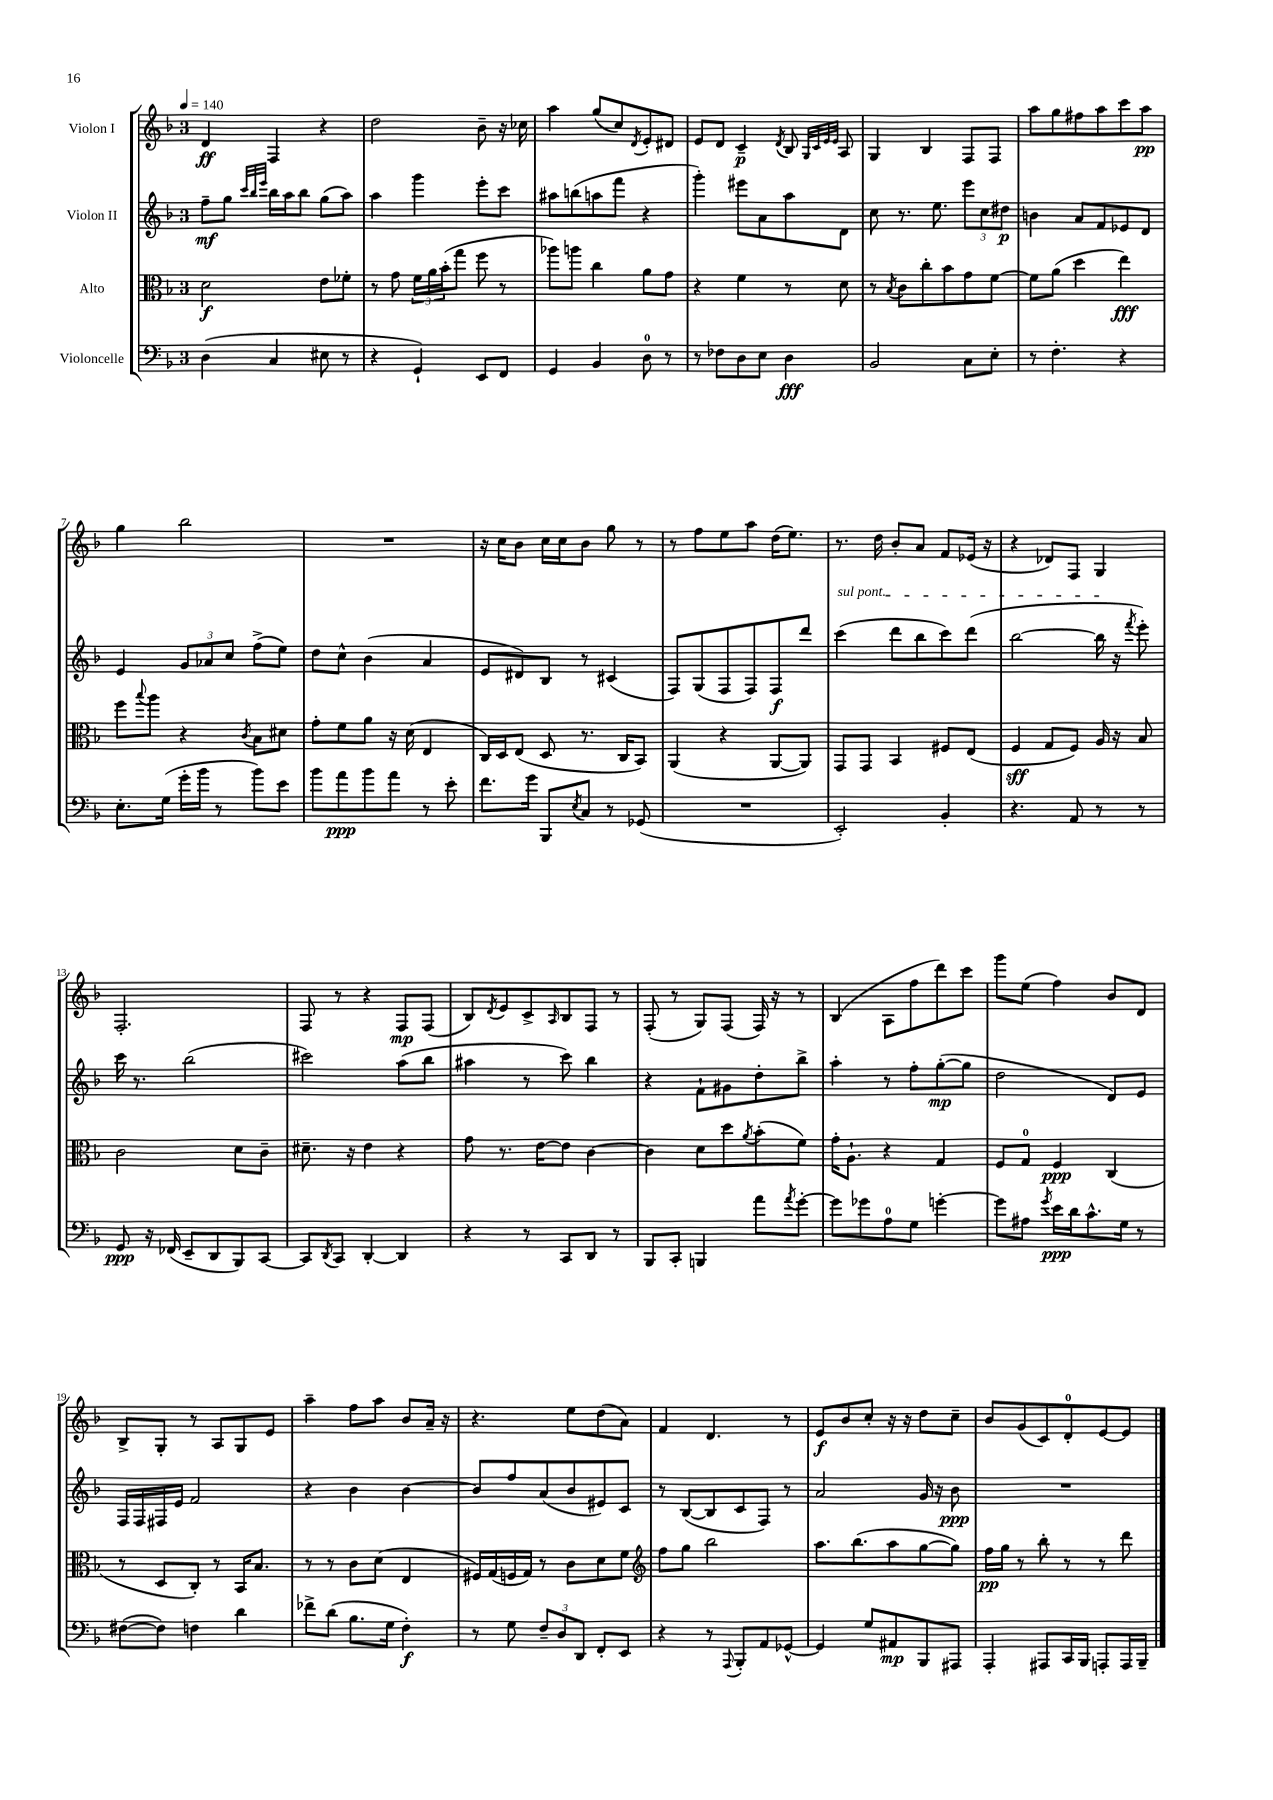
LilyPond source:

<<
\new StaffGroup <<
\new Staff = "s0" \with { instrumentName = "Violon I" } {
    \clef treble \key f \major \once \override Staff.TimeSignature.style = #'single-digit \time 3/4 \tempo 4 = 140
    d'4\ff f4 r4 |
    d''2 bes'8-- r16 ces''16 |
    a''4 g''8( c''8) \acciaccatura { d'8 } e'8-. dis'8 |
    e'8 d'8 c'4--\p \acciaccatura { d'8 } bes8 \grace { g32 c'32 e'32 e'32 } a8 |
    g4 bes4 f8 f8 |
    a''8 g''8 fis''8 a''8 c'''8 a''8\pp |
    g''4 bes''2 |
    R2. |
    r16 c''16 bes'8 c''16 c''16 bes'8 g''8 r8 |
    r8 f''8 e''8 a''8 d''16( e''8.) |
    r8. d''16 bes'8-. a'8 f'8 ees'16( r16 |
    r4 des'8) f8 g4 |
    f2.-. |
    f8 r8 r4 f8\mp f8( |
    bes8) \acciaccatura { d'8 } e'8 c'8-> \grace { a16 } bes8 f8 r8 |
    f8-.( r8 g8) f8( f16) r16 r8 |
    bes4( a8 f''8 d'''8) c'''8 |
    g'''8 e''8( f''4) bes'8 d'8 |
    bes8-> g8-. r8 a8 g8 e'8 |
    a''4-- f''8 a''8 bes'8 a'16-- r16 |
    r4. e''8 d''8( a'8) |
    f'4 d'4. r8 |
    e'8\f bes'8 c''8-. r16 r16 d''8 c''8-- |
    bes'8 g'8( c'8) d'8-0-. e'8~ e'8 \bar "|." |
}
\new Staff = "s1" \with { instrumentName = "Violon II" } {
    \clef treble \key f \major \once \override Staff.TimeSignature.style = #'single-digit \time 3/4
    f''8--\mf g''8 \grace { c'''32 bes''32 e'''32 } bes''16 a''16 bes''8 g''8( a''8) |
    a''4 g'''4 e'''8-. c'''8 |
    ais''8 b''8( a''8 f'''8 r4 |
    g'''4-.) eis'''8 a'8 a''8 d'8 |
    c''8 r8. e''8. \tuplet 3/2 { e'''8 c''8 dis''8\p } |
    b'4 a'8 f'8 ees'8 d'8 |
    e'4 \tuplet 3/2 { g'8 aes'8 c''8 } f''8->( e''8) |
    d''8 c''8-^ bes'4( a'4 |
    e'8 dis'8) bes8 r8 cis'4( |
    f8) g8( f8 f8) f8\f d'''8 |
    \once \override TextSpanner.bound-details.left.text = \markup { \italic "sul pont." } c'''4\startTextSpan( d'''8 bes''8 c'''8) d'''8( |
    bes''2~ bes''16\stopTextSpan r16 \acciaccatura { f'''8 } e'''8-.) |
    c'''16 r8. bes''2( |
    cis'''2) a''8( bes''8 |
    ais''4 r8 c'''8) bes''4 |
    r4 f'8-! gis'8 d''8-. bes''8-> |
    a''4-. r8 f''8-. g''8~-.\mp( g''8 |
    d''2 d'8) e'8 |
    f16 f16 fis16 e'16 f'2 |
    r4 bes'4 bes'4~ |
    bes'8 f''8 a'8( bes'8 eis'8) c'8 |
    r8 bes8~( bes8 c'8 f8) r8 |
    a'2 g'16 r16 bes'8\ppp |
    R2. \bar "|." |
}
\new Staff = "s2" \with { instrumentName = "Alto" } {
    \clef alto \key f \major \once \override Staff.TimeSignature.style = #'single-digit \time 3/4
    d'2\f e'8 fes'8-. |
    r8 g'8 \tuplet 3/2 { f'16 a'16 bes'16-.( } g''8 f''8 r8 |
    aes''8) a''8 c''4 a'8 g'8 |
    r4 f'4 r8 d'8 |
    r8 \acciaccatura { bes8 } c'8 c''8-. bes'8 g'8 f'8~ |
    f'8 a'8( d''4 e''4\fff) |
    f''8 \appoggiatura { bes''8 } a''8 r4 \acciaccatura { c'8 } bes8 dis'8 |
    g'8-. f'8 a'8 r16 d'16( e4 |
    c16) d16 e8( d8 r8. c16 bes,8) |
    a,4( r4 a,8~ a,8) |
    g,8 g,8 bes,4 fis8 e8( |
    f4\sff g8 f8) a16 r16 bes8 |
    c'2 d'8 c'8-- |
    dis'8.-- r16 e'4 r4 |
    g'8 r8. e'16~ e'8 c'4~ |
    c'4 d'8 d''8 \acciaccatura { a'8 } bes'8-.( f'8) |
    g'16-. a8.-! r4 g4 |
    f8 g8-0 f4\ppp c4( |
    r8 d8 c8-.) r8 bes,16 bes8. |
    r8 r8 c'8 d'8( e4 |
    fis16) g16( f16 g16) r8 c'8 d'8 f'8 |
    \clef treble f''8 g''8 bes''2 |
    a''8. bes''8.( a''8 g''8~ g''8) |
    f''16\pp g''16 r8 bes''8-. r8 r8 d'''8 \bar "|." |
}
\new Staff = "s3" \with { instrumentName = "Violoncelle" } {
    \clef bass \key f \major \once \override Staff.TimeSignature.style = #'single-digit \time 3/4
    d4( c4 eis8 r8 |
    r4 g,4-!) e,8 f,8 |
    g,4 bes,4 d8-0 r8 |
    r8 fes8 d8 e8 d4\fff |
    bes,2 c8 e8-. |
    r8 f4.-. r4 |
    e8.-. g16( g'16-. bes'16 r8 bes'8) e'8 |
    bes'8 a'8\ppp bes'8 a'8 r8 e'8-. |
    f'8. g'16 bes,,8 \acciaccatura { e8 } c8 r8 ges,8( |
    R2. |
    e,2-.) bes,4-. |
    r4. a,8 r8 r8 |
    g,8\ppp r16 fes,16( e,8-- d,8 bes,,8) c,8~ |
    c,8 \acciaccatura { d,8 } c,8 d,4~-. d,4 |
    r4 r8 c,8 d,8 r8 |
    bes,,8 c,8-. b,,4 a'8 \acciaccatura { a'8 } g'8~-. |
    g'8 ges'8 a8-0 g8 g'4~-. |
    g'8 ais8 \acciaccatura { g'8 } e'16\ppp d'16 c'8.-^ g16 r8 |
    fis8~( fis8) f4 d'4 |
    fes'8-> d'8( bes8. g16 f4-.\f) |
    r8 g8 \tuplet 3/2 { f8-- d8 d,8 } f,8-. e,8 |
    r4 r8 \appoggiatura { a,,8 } bes,,8-. a,8 ges,8~-^ |
    ges,4 g8 ais,8\mp bes,,8 ais,,8 |
    a,,4-. ais,,8 c,16 bes,,16 a,,8-. a,,16 bes,,16-- \bar "|." |
}
>>
>>
